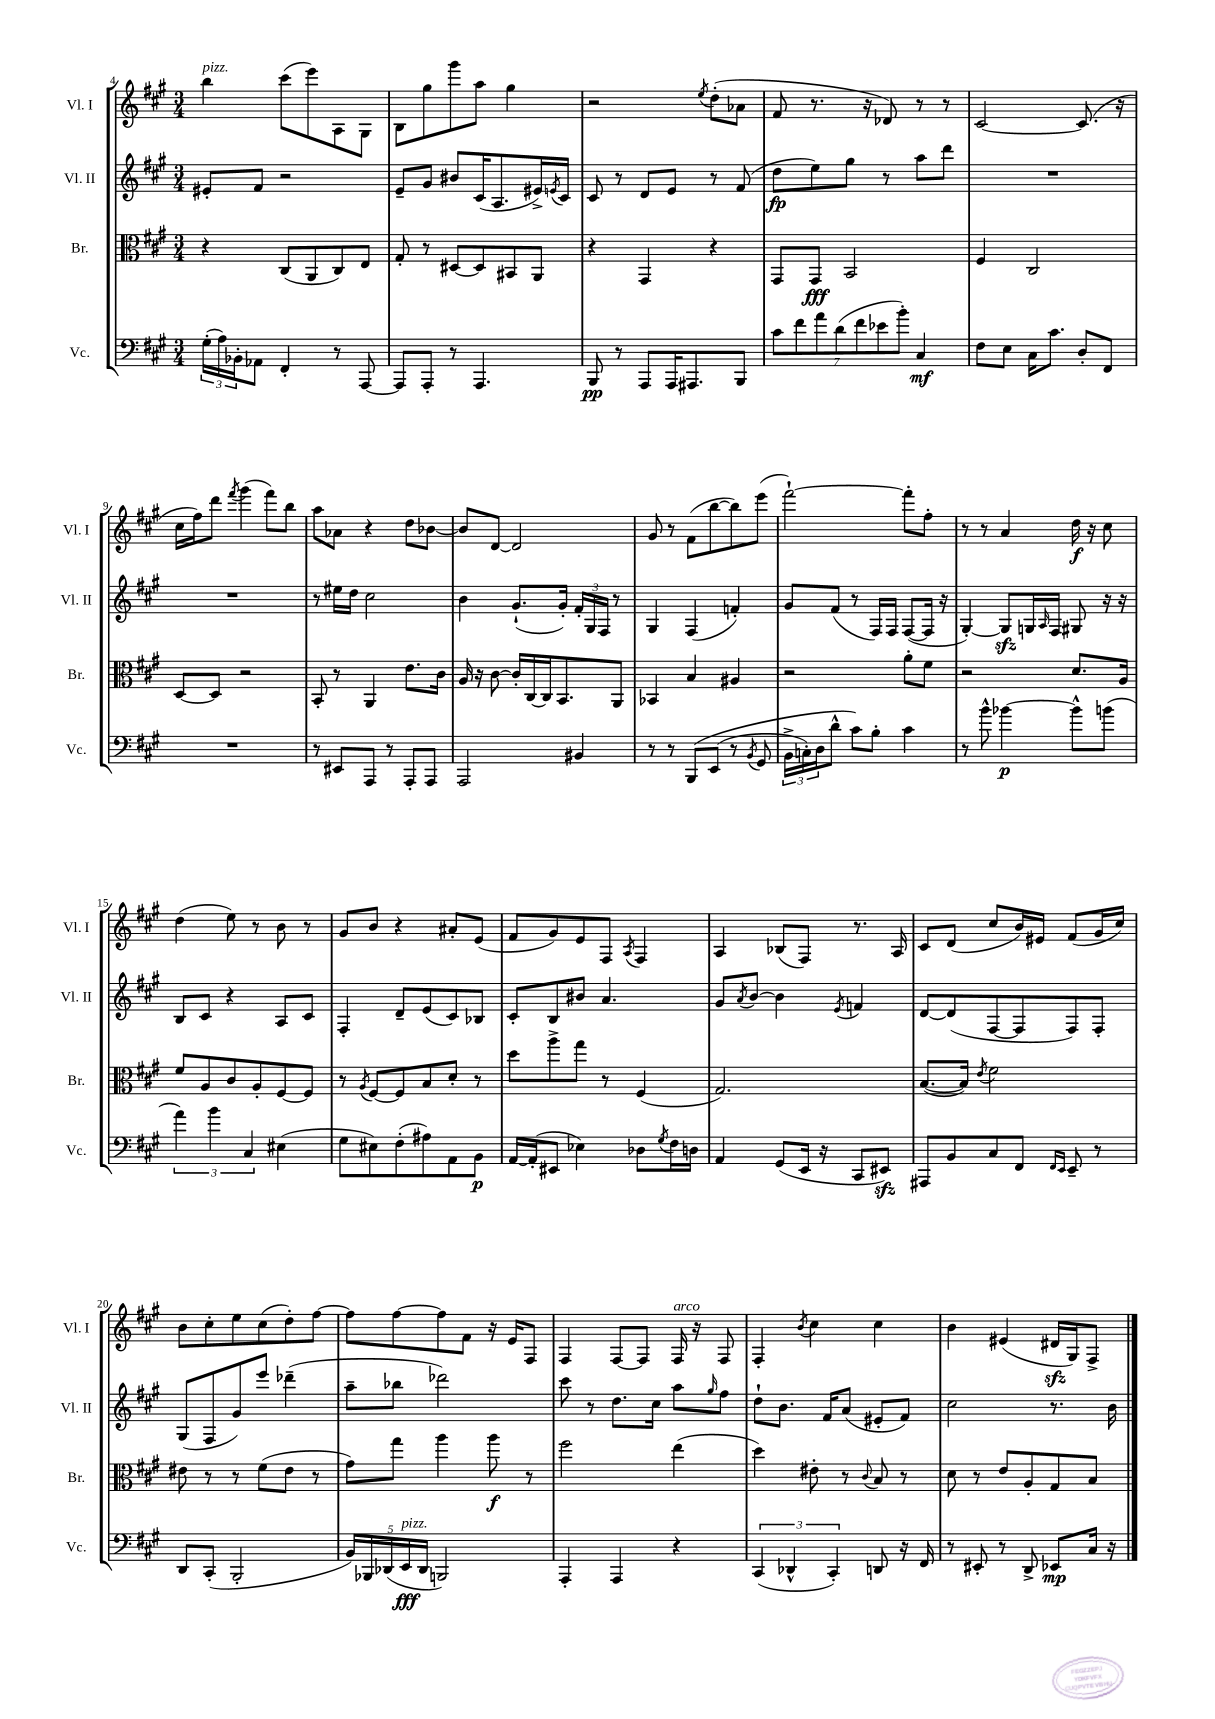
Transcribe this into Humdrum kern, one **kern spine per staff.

**kern	**dynam	**kern	**dynam	**kern	**dynam	**kern	**dynam
*part4	*part4	*part3	*part3	*part2	*part2	*part1	*part1
*staff4	*staff4	*staff3	*staff3	*staff2	*staff2	*staff1	*staff1
*I"Vc.	*	*I"Br.	*	*I"Vl. II	*	*I"Vl. I	*
*I'Vc.	*	*I'Br.	*	*I'Vl. II	*	*I'Vl. I	*
*clefF4	*	*clefC3	*	*clefG2	*	*clefG2	*
*k[f#c#g#]	*	*k[f#c#g#]	*	*k[f#c#g#]	*	*k[f#c#g#]	*
*M3/4	*	*M3/4	*	*M3/4	*	*M3/4	*
=4	=4	=4	=4	=4	=4	=4	=4
!	!	!	!	!	!	!LO:TX:a:i:t=pizz.	!
(24G#'\LL	.	4r	.	8e#X'/L	.	4bb\	.
24A\)	.	.	.	.	.	.	.
24BB-X'\J	.	.	.	.	.	.	.
8AA-X\J	.	.	.	8f#/J	.	.	.
4FF#'/	.	(8C#/L	.	2r	.	(8ccc#\L	.
.	.	8AA/	.	.	.	8eee\)	.
8r	.	8C#/)	.	.	.	8A\	.
[8AAA/	.	8E/J	.	.	.	8G#\J	.
=5	=5	=5	=5	=5	=5	=5	=5
8AAA/L]	.	8G#'/	.	8e~/L	.	8B\L	.
8AAA'/J	.	8r	.	8g#/J	.	8gg#\	.
8r	.	[8D#X/L	.	8b#X/L	.	8ggg#\	.
4.AAA/	.	8D#/]	.	(16c#/K	.	8aa\J	.
.	.	.	.	8.A/	.	.	.
.	.	8BB#X/	.	.	.	4gg#\	.
.	.	8AA/J	.	16e#X^/L)	.	.	.
.	.	.	.	8qen/	.	.	.
.	.	.	.	16c#/JJ	.	.	.
=6	=6	=6	=6	=6	=6	=6	=6
8BBB/	pp	4r	.	8c#/	.	2r	.
8r	.	.	.	8r	.	.	.
8AAA/L	.	4GG#/	.	8d/L	.	.	.
16AAA/K	.	.	.	8e/J	.	.	.
8.AAA#X/	.	.	.	.	.	.	.
.	.	.	.	.	.	8qee/	.
.	.	4r	.	8r	.	(8dd'\L	.
8BBB/J	.	.	.	(8f#/	.	8a-X\J	.
=7	=7	=7	=7	=7	=7	=7	=7
14c#\L	.	8GG#/L	.	8dd\L	fp	8f#/	.
14f#\	.	.	.	.	.	.	.
.	.	8GG#/J	fff	8ee\)	.	8.r	.
14a\	.	.	.	.	.	.	.
(14d\	.	.	.	.	.	.	.
.	.	2BB/	.	8gg#\J	.	.	.
14f#\	.	.	.	.	.	.	.
.	.	.	.	.	.	16r	.
14e-X\	.	.	.	.	.	.	.
.	.	.	.	8r	.	8d-X/)	.
14b'\J)	.	.	.	.	.	.	.
4C#/	mf	.	.	8aa\L	.	8r	.
.	.	.	.	8ddd\J	.	8r	.
=8	=8	=8	=8	=8	=8	=8	=8
8F#\L	.	4F#/	.	2.r	.	[2c#/	.
8E\J	.	.	.	.	.	.	.
16C#\KL	.	2C#/	.	.	.	.	.
8.c#\J	.	.	.	.	.	.	.
8D'/L	.	.	.	.	.	(8.c#/]	.
8FF#/J	.	.	.	.	.	.	.
.	.	.	.	.	.	16r	.
!!LO:LB:g=z
=9	=9	=9	=9	=9	=9	=9	=9
2.r	.	[8D/L	.	2.r	.	16cc#\LL	.
.	.	.	.	.	.	16ff#\J)	.
.	.	8D/J]	.	.	.	8ddd\J	.
.	.	.	.	.	.	8qfff#/	.
.	.	2r	.	.	.	(4ggg#\	.
.	.	.	.	.	.	8fff#\L)	.
.	.	.	.	.	.	8bb\J	.
=10	=10	=10	=10	=10	=10	=10	=10
8r	.	8BB'/	.	8r	.	8aa\L	.
8EE#X/L	.	8r	.	16ee#X\LL	.	8a-X\J	.
.	.	.	.	16dd\JJ	.	.	.
8AAA/J	.	4AA/	.	2cc#\	.	4r	.
8r	.	.	.	.	.	.	.
8AAA'/L	.	8.e\L	.	.	.	8dd\L	.
8AAA/J	.	.	.	.	.	[8b-X\J	.
.	.	16c#\Jk	.	.	.	.	.
=11	=11	=11	=11	=11	=11	=11	=11
2AAA/	.	16A/	.	4b\	.	8b-/L]	.
.	.	16r	.	.	.	.	.
.	.	[8c#\	.	.	.	[8d/J	.
.	.	16c#'/LL]	.	(8.g#`/L	.	2d/]	.
.	.	[16C#/	.	.	.	.	.
.	.	16C#/J]	.	.	.	.	.
.	.	8.BB/	.	16g#'/Jk)	.	.	.
4BB#X/	.	.	.	24f#'/LL	.	.	.
.	.	.	.	24G#/	.	.	.
.	.	.	.	24F#/JJ	.	.	.
.	.	8AA/J	.	8r	.	.	.
=12	=12	=12	=12	=12	=12	=12	=12
8r	.	4BB-X/	.	4G#/	.	8g#/	.
8r	.	.	.	.	.	8r	.
(8BBB/L	.	4B/	.	(4F#/	.	(8f#\L	.
(8EE/J	.	.	.	.	.	[8bb\	.
8r	.	4A#X/	.	4fn'/)	.	8bb\])	.
8qBB/	.	.	.	.	.	.	.
8GG#/	.	.	.	.	.	(8eee\J	.
=13	=13	=13	=13	=13	=13	=13	=13
24BB^\LL	.	2r	.	8g#/L	.	[2fff#`\)	.
24Cn'\)	.	.	.	.	.	.	.
24D\J	.	.	.	.	.	.	.
8d^^\J	.	.	.	(8f#/J	.	.	.
8c#\L)	.	.	.	8r	.	.	.
8B'\J	.	.	.	16F#/LL)	.	.	.
.	.	.	.	16F#/JJ	.	.	.
4c#\	.	8a'\L	.	([8F#/L	.	8fff#'\L]	.
.	.	8f#\J	.	16F#/Jk]	.	8ff#'\J	.
.	.	.	.	16r	.	.	.
=14	=14	=14	=14	=14	=14	=14	=14
8r	.	2r	.	[4G#'/)	.	8r	.
8b^^\	.	.	.	.	.	8r	.
[4b-X\	p	.	.	8G#zz/L]	.	4a/	.
.	.	.	.	16Gn/L	.	.	.
.	.	.	.	16qqA/	.	.	.
.	.	.	.	16F#/JJ	.	.	.
8b-^^\L]	.	8.d/L	.	8G#X/	.	16dd\	f
.	.	.	.	.	.	16r	.
(8bn\J	.	.	.	16r	.	8cc#\	.
.	.	16A/Jk	.	16r	.	.	.
!!LO:LB:g=z
=15	=15	=15	=15	=15	=15	=15	=15
6a\)	.	8f#/L	.	8B/L	.	(4dd\	.
.	.	8A/	.	8c#/J	.	.	.
6b\	.	.	.	.	.	.	.
.	.	8c#/	.	4r	.	8ee\)	.
6C#/	.	.	.	.	.	.	.
.	.	8A'/	.	.	.	8r	.
(4E#X\	.	[8F#/	.	8A/L	.	8b\	.
.	.	8F#/J]	.	8c#/J	.	8r	.
=16	=16	=16	=16	=16	=16	=16	=16
8G#\L	.	8r	.	4F#'/	.	8g#/L	.
.	.	8qA/	.	.	.	.	.
8E#X\)	.	[8F#/L	.	.	.	8b/J	.
(8F#'\	.	8F#/]	.	8d~/L	.	4r	.
8A#X\)	.	8B/	.	(8e/	.	.	.
8AA\	.	8d'/J	.	8c#/)	.	8a#X'/L	.
8BB\J	p	8r	.	8B-X/J	.	(8e/J	.
=17	=17	=17	=17	=17	=17	=17	=17
[16AA/LL	.	8dd\L	.	8c#'/L	.	8f#/L	.
(16AA'/J]	.	.	.	.	.	.	.
8EE#X/J	.	8aa^\	.	8B/	.	8g#/)	.
4E-X\)	.	8gg#\J	.	8b#X/J	.	8e/	.
.	.	8r	.	4.a/	.	8F#/J	.
.	.	.	.	.	.	8qA/	.
8D-X\L	.	(4F#/	.	.	.	4F#/	.
8qG#/	.	.	.	.	.	.	.
16F#\L	.	.	.	.	.	.	.
16Dn\JJ	.	.	.	.	.	.	.
=18	=18	=18	=18	=18	=18	=18	=18
4AA/	.	2.G#/)	.	8g#/L	.	4A/	.
.	.	.	.	8qa/	.	.	.
.	.	.	.	[8b/J	.	.	.
(8GG#/L	.	.	.	4b\]	.	(8B-X/L	.
16EE/Jk	.	.	.	.	.	8F#/J)	.
16r	.	.	.	.	.	.	.
.	.	.	.	8qe/	.	.	.
8CC#/L	.	.	.	4fn/	.	8.r	.
8EE#Xzz/J)	.	.	.	.	.	.	.
.	.	.	.	.	.	16A/	.
=19	=19	=19	=19	=19	=19	=19	=19
8AAA#X/L	.	([8.B/L	.	[8d/L	.	8c#/L	.
8BB/	.	.	.	(8d/]	.	(8d/J	.
.	.	16B/Jk])	.	.	.	.	.
.	.	8qe/	.	.	.	.	.
8C#/	.	2f#\	.	[8F#/	.	8cc#/L	.
8FF#/J	.	.	.	8F#/]	.	16b/L)	.
.	.	.	.	.	.	16e#X/JJ	.
16qqFF#/LL	.	.	.	.	.	.	.
16qqEE/JJ	.	.	.	.	.	.	.
8EE~/	.	.	.	8F#/)	.	(8f#/L	.
8r	.	.	.	8F#'/J	.	16g#/L	.
.	.	.	.	.	.	16cc#/JJ)	.
!!LO:LB:g=z
=20	=20	=20	=20	=20	=20	=20	=20
8DD/L	.	8e#X\	.	(8G#/L	.	8b\L	.
(8CC#'/J	.	8r	.	8F#/	.	8cc#'\	.
2BBB'/	.	8r	.	8g#/)	.	8ee\	.
.	.	(8f#\L	.	8eee/J	.	(8cc#\	.
.	.	8e#\J	.	(4ddd-X~\	.	8dd'\)	.
.	.	8r	.	.	.	[8ff#\J	.
=21	=21	=21	=21	=21	=21	=21	=21
20BB/LL)	.	8g#\L)	.	8aa~\L	.	8ff#\L]	.
20BBB-X/	.	.	.	.	.	.	.
(20DD-X/	.	.	.	.	.	.	.
.	.	8gg#\J	.	8bb-X\J	.	[8ff#\	.
!LO:TX:a:i:t=pizz.	!	!	!	!	!	!	!
20EE/	fff	.	.	.	.	.	.
20DD-/JJ	.	.	.	.	.	.	.
2BBBn/)	.	4aa\	.	2ddd-X\)	.	8ff#\]	.
.	.	.	.	.	.	8f#\J	.
.	.	8aa\	f	.	.	16r	.
.	.	.	.	.	.	16e/KL	.
.	.	8r	.	.	.	8F#/J	.
=22	=22	=22	=22	=22	=22	=22	=22
4AAA'/	.	2ff#\	.	8ccc#\	.	4F#/	.
.	.	.	.	8r	.	.	.
4AAA/	.	.	.	8.dd\L	.	[8F#/L	.
.	.	.	.	.	.	8F#/J]	.
.	.	.	.	16cc#\Jk	.	.	.
!	!	!	!	!	!	!LO:TX:a:i:t=arco	!
4r	.	(4ee\	.	8aa\L	.	16F#/	.
.	.	.	.	.	.	16r	.
.	.	.	.	16qqgg#/	.	.	.
.	.	.	.	8ff#\J	.	8F#/	.
=23	=23	=23	=23	=23	=23	=23	=23
(6CC#/	.	4dd\)	.	8dd`\L	.	4F#'/	.
.	.	.	.	8.b\J	.	.	.
6DD-X^^/	.	.	.	.	.	.	.
.	.	.	.	.	.	8qb/	.
.	.	8e#X'\	.	.	.	4cc#\	.
.	.	.	.	16f#/KL	.	.	.
6CC#'/)	.	.	.	.	.	.	.
.	.	8r	.	(8a/J	.	.	.
.	.	8qqc#/	.	.	.	.	.
8DDn/	.	8B/	.	8e#X'/L	.	4cc#\	.
16r	.	8r	.	8f#/J)	.	.	.
16FF#/	.	.	.	.	.	.	.
=24	=24	=24	=24	=24	=24	=24	=24
8r	.	8d\	.	2cc#\	.	4b\	.
8EE#X'/	.	8r	.	.	.	.	.
8r	.	8e/L	.	.	.	(4e#X/	.
8DD^/	.	8A'/	.	.	.	.	.
8EE-X/L	mp	8G#/	.	8.r	.	16d#Xzz/LL	.
.	.	.	.	.	.	16G#/J)	.
16C#/Jk	.	8B/J	.	.	.	8F#^/J	.
16r	.	.	.	16b\	.	.	.
==	==	==	==	==	==	==	==
*-	*-	*-	*-	*-	*-	*-	*-
